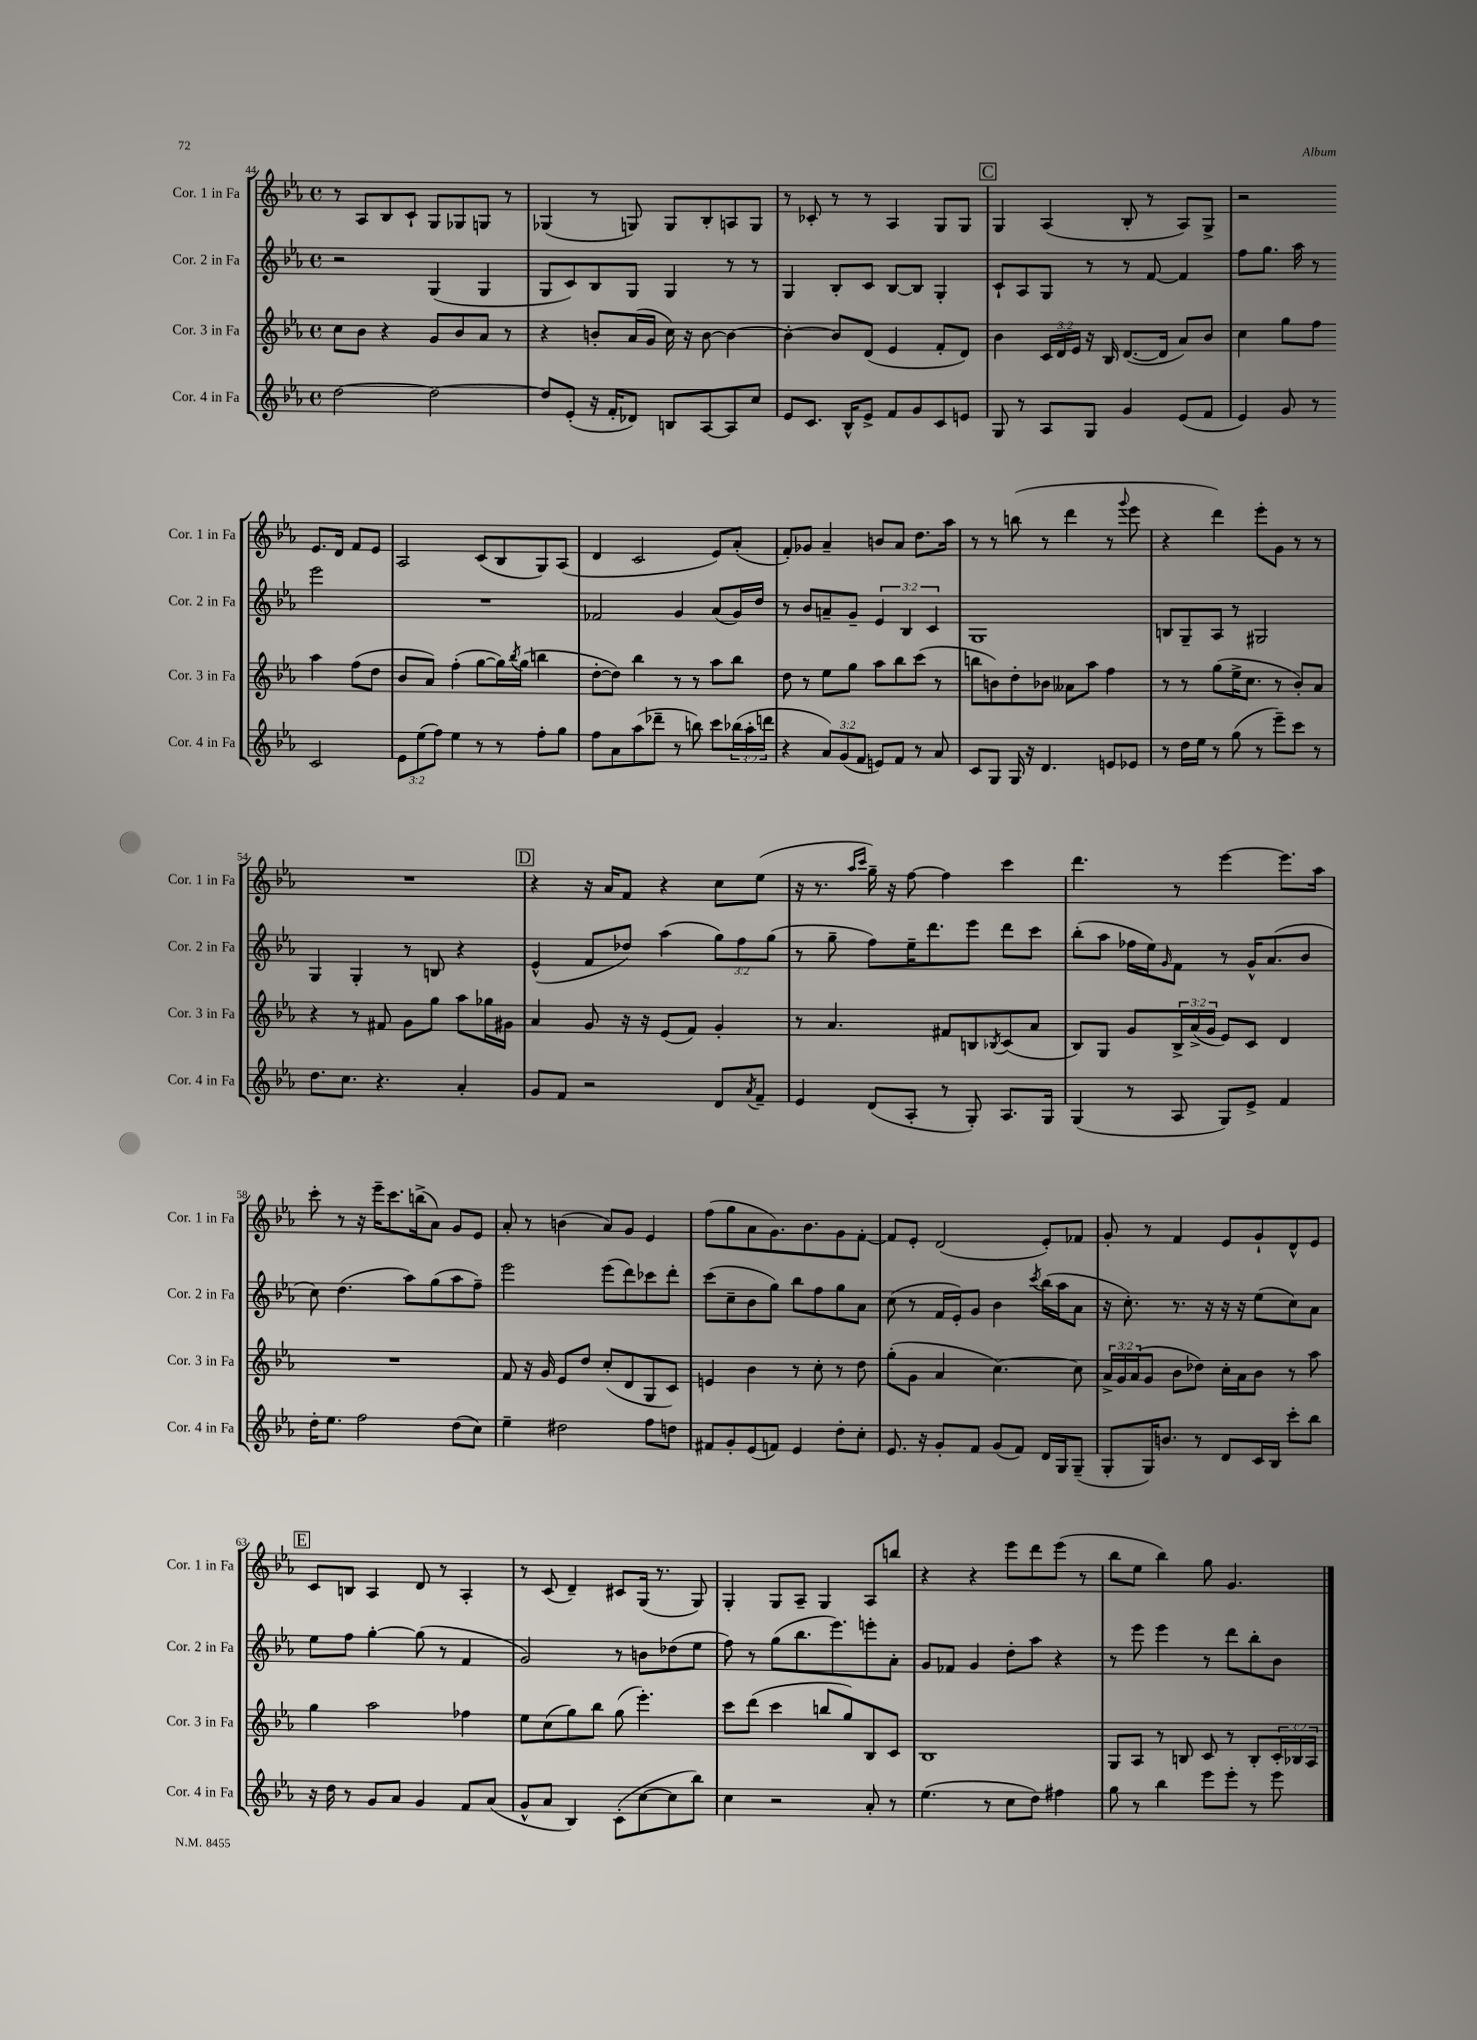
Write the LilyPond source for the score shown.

<<
\new StaffGroup <<
\new Staff = "s0" \with { instrumentName = "Cor. 1 in Fa" shortInstrumentName = "Cor. 1 in Fa" } {
    \clef treble \key ees \major \defaultTimeSignature \time 4/4
    r8 aes8 bes8 c'8-! g8 ges8 g8 r8 |
    ges4( r8 g8) g8 bes8-. a8 g8 |
    r8 ces'8-. r8 r8 aes4 g8 g8 |
    \mark \markup { \box "C" } g4 aes4( bes8-. r8 aes8) g8-> |
    r2 ees'8. d'16 f'8 ees'8 |
    aes2 c'8( bes8 g8) aes8( |
    d'4 c'2 ees'8) aes'8-.( |
    f'8-.) ges'8 aes'4-- b'8 aes'8 d''8. aes''16 |
    r8 r8 b''8( r8 d'''4 r8 \appoggiatura { g'''8 } ees'''8 |
    r4 d'''4) ees'''8-. g'8 r8 r8 |
    R1 |
    \mark \markup { \box "D" } r4 r16 aes'16 f'8 r4 c''8 ees''8( |
    r16 r8. \grace { aes''16 c'''16 } g''16--) r16 f''8~ f''4 c'''4 |
    d'''4. r8 ees'''4~ ees'''8. aes''16 |
    c'''8-. r8 r16 ees'''16-- c'''8. b''16->( aes'8) g'8 ees'8 |
    aes'8-. r8 b'4( aes'8) g'8 ees'4 |
    f''8( g''8 aes'8 g'8.) bes'8. g'8 f'8~-. |
    f'8 ees'8-. d'2( ees'8-.) fes'8 |
    g'8-. r8 f'4 ees'8 g'8-! d'8-^ ees'8 |
    \mark \markup { \box "E" } c'8 b8 aes4 d'8 r8 aes4-. |
    r8 c'8( d'4--) cis'8 g16( r8. g8) |
    g4-. g8 aes8-- g4 aes8 b''8 |
    r4 r4 ees'''8 d'''8 ees'''8( r8 |
    bes''8 ees''8 bes''4) g''8 g'4. \bar "|." |
}
\new Staff = "s1" \with { instrumentName = "Cor. 2 in Fa" shortInstrumentName = "Cor. 2 in Fa" } {
    \clef treble \key ees \major \defaultTimeSignature \time 4/4 \override Staff.TupletNumber.text = #tuplet-number::calc-fraction-text
    r2 g4( g4 |
    g8 c'8) bes8 g8 g4 r8 r8 |
    g4 bes8-. c'8 bes8~ bes8 g4-. |
    \mark \markup { \box "C" } c'8-! aes8 g8 r8 r8 f'8~ f'4 |
    f''8 g''8. aes''16 r8 ees'''2 |
    R1 |
    fes'2 g'4 aes'8( g'16) d''16 |
    r8 bes'8 a'8-- g'8-- \tuplet 3/2 { ees'4 bes4 c'4 } |
    g1 |
    b8 g8-- aes8 r8 gis2 |
    g4 g4-. r8 b8 r4 |
    \mark \markup { \box "D" } ees'4-^( f'8 des''8) aes''4( \tuplet 3/2 { g''8) f''8 g''8( } |
    r8 g''8-- f''8) ees''16-- d'''8. ees'''8 d'''8 c'''8 |
    bes''8-.( aes''8 fes''16 ees''16) \grace { g'16 } f'8 r8 g'16-^ aes'8.( bes'8 |
    c''8) d''4.( aes''8) g''8( aes''8 f''8--) |
    ees'''2 ees'''8( d'''8) ces'''8 d'''8-. |
    c'''8( c''8-- bes'8 g''8) bes''8 f''8 g''8 aes'8 |
    c''8( r8 f'16 ees'16-.) g'8 bes'4 \acciaccatura { c'''8 } bes''16( aes''16 aes'8 |
    r16 c''8.-.) r8. r16 r16 r16 ees''8( c''8) aes'8 |
    \mark \markup { \box "E" } ees''8 f''8 g''4~-. g''8( r8 f'4 |
    g'2) r8 b'8 des''8( ees''8 |
    f''8) r8 g''8( bes''8. ees'''8.) e'''8-. aes'8-. |
    g'8 fes'8 g'4 d''8-. aes''8 r4 |
    r8 ees'''8 ees'''4 r8 d'''8 bes''8-. bes'8 \bar "|." |
}
\new Staff = "s2" \with { instrumentName = "Cor. 3 in Fa" shortInstrumentName = "Cor. 3 in Fa" } {
    \clef treble \key ees \major \defaultTimeSignature \time 4/4 \override Staff.TupletNumber.text = #tuplet-number::calc-fraction-text
    c''8 bes'8 r4 g'8 bes'8 aes'8 r8 |
    r4 b'8-. aes'16( g'16 c''16) r16 b'8~ b'4~ |
    b'4~-. b'8 d'8( ees'4 f'8-. d'8) |
    \mark \markup { \box "C" } bes'4 \tuplet 3/2 { c'16 d'16 ees'16 } r16 bes16 d'8.~( d'16 aes'8) bes'8 |
    c''4 g''8 f''8 aes''4 f''8( d''8 |
    bes'8 aes'8) f''4-.( g''8~ g''16) \acciaccatura { bes''8 } g''16( b''4 |
    d''8~-. d''8) bes''4 r8 r8 aes''8 bes''8 |
    d''8 r8 ees''8 g''8 aes''8 bes''8 c'''8( r8 |
    b''8 b'8) d''8-. bes'8 aeses'8 aes''8 f''4 |
    r8 r8 g''8( ees''16-> c''8. r8 bes'8-.) aes'8 |
    r4 r8 fis'8 g'8 g''8 aes''8 ges''16 gis'16 |
    \mark \markup { \box "D" } aes'4 g'8 r16 r16 ees'8( f'8) g'4-. |
    r8 aes'4. fis'8 b8 \acciaccatura { bes8 } c'8( aes'8 |
    bes8) g8 g'8 \tuplet 3/2 { bes16-> aes'16->( g'16 } ees'8) c'8 d'4 |
    R1 |
    f'8 r16 g'16 ees'8 d''8 c''8-.( d'8 g8 c'8) |
    e'4 bes'4 r8 c''8-. r8 d''8 |
    g''8-.( g'8 aes'4 c''4.~) c''8 |
    \tuplet 3/2 { aes'16-> g'16 aes'16( } g'8 bes'8 des''8) c''16-. aes'16 bes'8 r8 aes''8 |
    \mark \markup { \box "E" } g''4 aes''2 fes''4 |
    ees''8 c''8( g''8) bes''8 g''8( ees'''4.-.) |
    c'''8 d'''8( c'''4 b''8 g''8) bes8 c'8 |
    bes1 |
    g8 aes8 r8 b8 c'8 r8 b8-. \tuplet 3/2 { c'16-. bes16 aes16 } \bar "|." |
}
\new Staff = "s3" \with { instrumentName = "Cor. 4 in Fa" shortInstrumentName = "Cor. 4 in Fa" } {
    \clef treble \key ees \major \defaultTimeSignature \time 4/4 \override Staff.TupletNumber.text = #tuplet-number::calc-fraction-text
    d''2~ d''2~ |
    d''8 ees'8-.( r16 f'16-. des'8) b8 aes8~ aes8 c''8 |
    ees'8 c'8. bes16-^ ees'8-> f'8 g'8 c'8 e'8 |
    \mark \markup { \box "C" } g8 r8 aes8 g8 g'4 ees'8( f'8 |
    ees'4) g'8 r8 c'2 |
    \tuplet 3/2 { ees'8 ees''8( f''8) } ees''4 r8 r8 f''8-. g''8 |
    f''8 aes'8 aes''8( des'''8-- r8 b''8) c'''8 \tuplet 3/2 { bes''16( aes''16-. d'''16 } |
    r4 \tuplet 3/2 { aes'8) g'8( f'8 } e'8) f'8 r8 aes'8 |
    c'8 g8 g16 r16 d'4. e'8 ees'8 |
    r8 d''16 ees''16 r8 g''8( r8 ees'''8--) c'''8 r8 |
    d''8. c''8. r4. aes'4-. |
    \mark \markup { \box "D" } g'8 f'8 r2 d'8 \acciaccatura { aes'8 } f'8-- |
    ees'4 d'8( aes8-. r8 g8-.) aes8. g16 |
    g4( r8 aes8 g8) ees'8-> f'4 |
    d''16-. ees''8. f''2 d''8( c''8) |
    ees''4-- dis''2 f''8 d''8 |
    fis'8 g'8-. ees'8( f'8) ees'4 d''8-. c''8-. |
    ees'8. r16 g'8-. f'8 g'8( f'8) d'16 g16 g8--( |
    g8-. g16) b'8. r8 d'8 c'16 bes16 c'''8-. bes''8 |
    \mark \markup { \box "E" } r16 d''16 r8 g'8 aes'8 g'4 f'8 aes'8( |
    g'8-^ aes'8 bes4) c'8-.( c''8~ c''8 bes''8) |
    c''4 r2 aes'8-. r8 |
    ees''4.( r8 c''8 d''8) fis''4 |
    g''8 r8 bes''4 ees'''8 ees'''8-. r8 ees'''8 \bar "|." |
}
>>
>>
\layout { \context { \Score currentBarNumber = #44 } }
